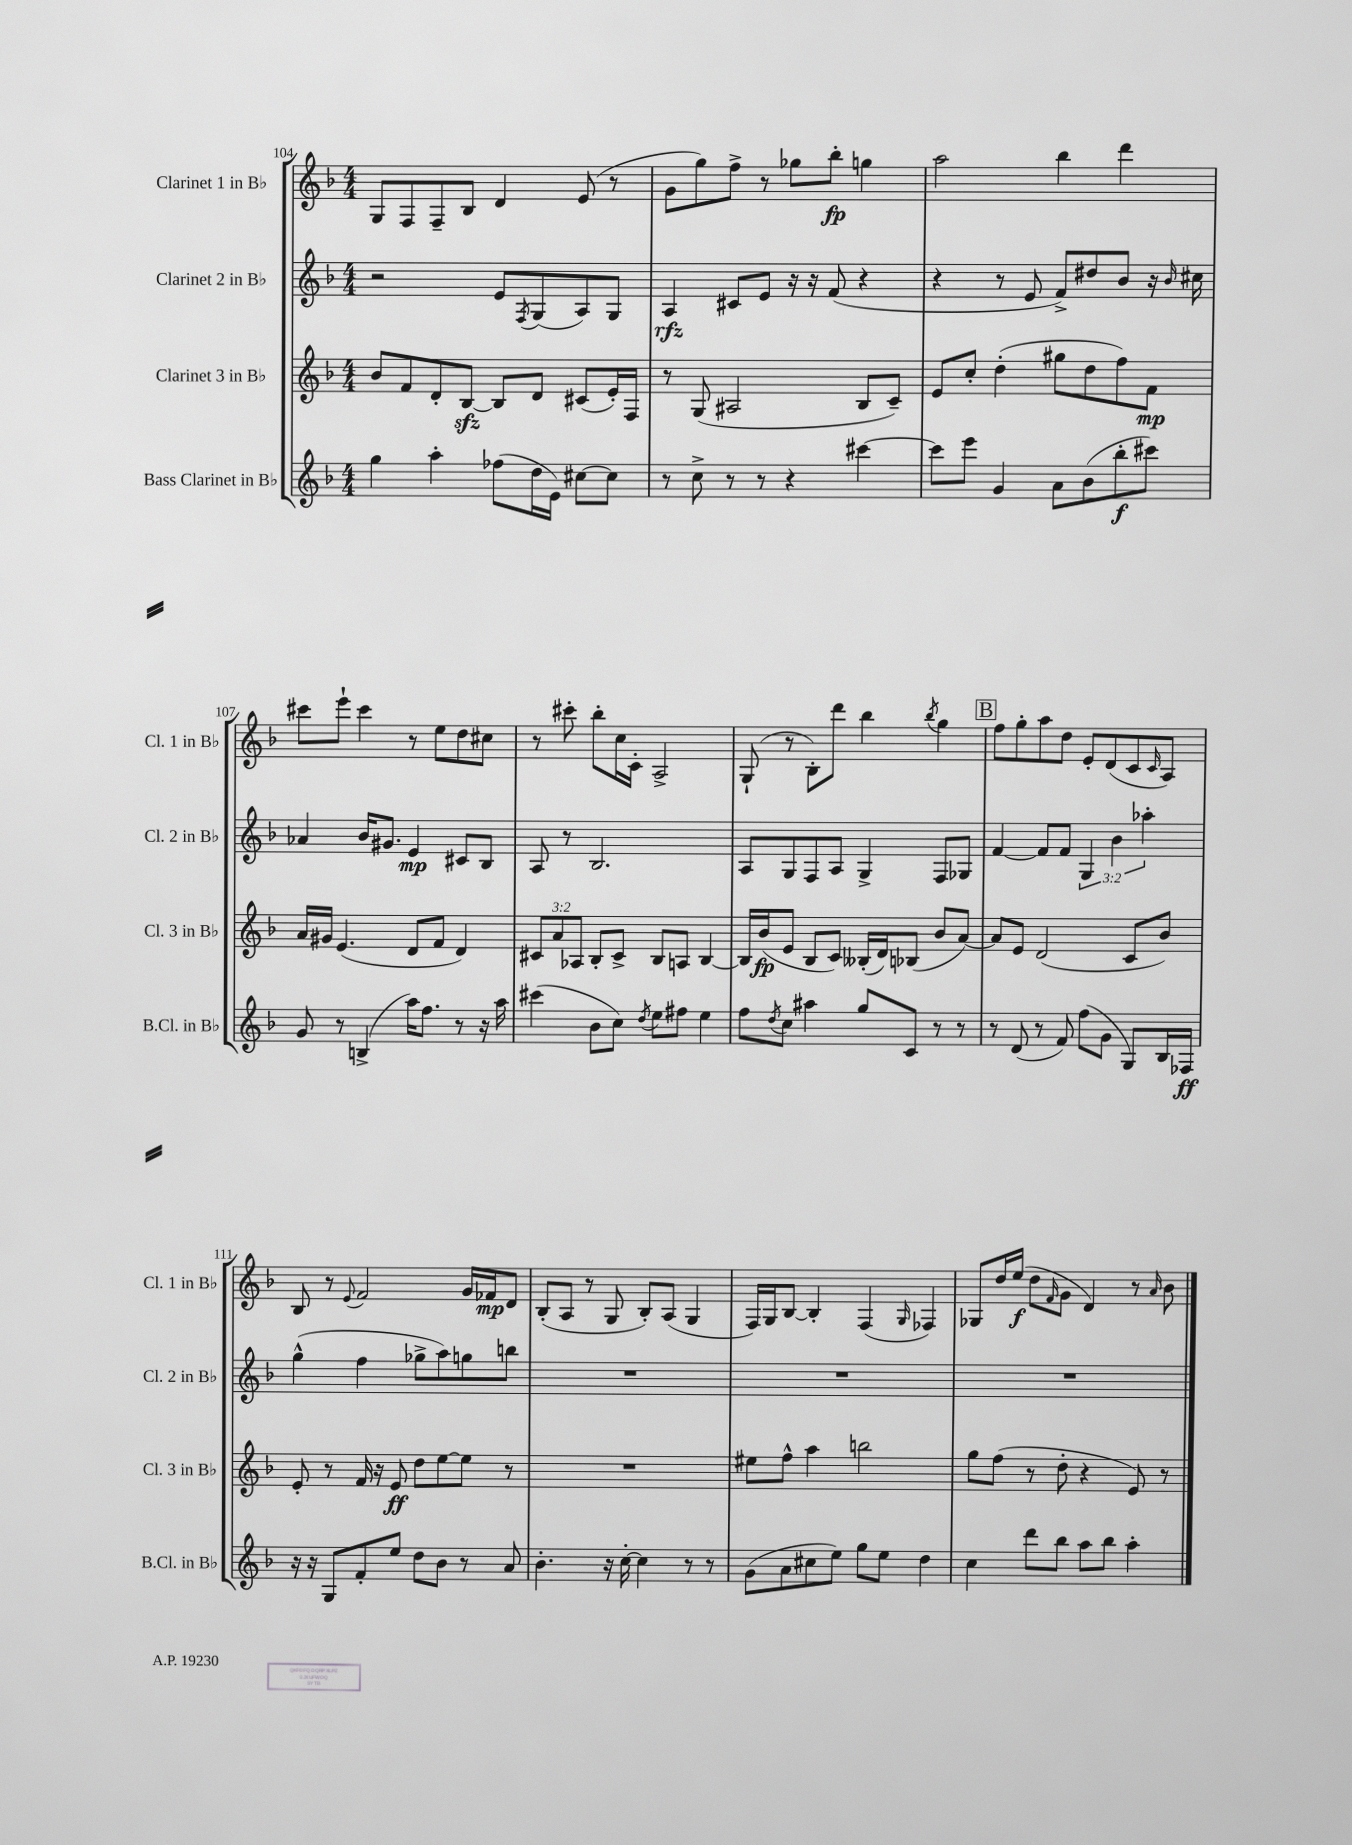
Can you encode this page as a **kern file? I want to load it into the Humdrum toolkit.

**kern	**dynam	**kern	**dynam	**kern	**dynam	**kern	**dynam
*part4	*part4	*part3	*part3	*part2	*part2	*part1	*part1
*staff4	*staff4	*staff3	*staff3	*staff2	*staff2	*staff1	*staff1
*I"Bass Clarinet in B♭	*	*I"Clarinet 3 in B♭	*	*I"Clarinet 2 in B♭	*	*I"Clarinet 1 in B♭	*
*I'B.Cl. in B♭	*	*I'Cl. 3 in B♭	*	*I'Cl. 2 in B♭	*	*I'Cl. 1 in B♭	*
*clefG2	*	*clefG2	*	*clefG2	*	*clefG2	*
*k[b-]	*	*k[b-]	*	*k[b-]	*	*k[b-]	*
*M4/4	*	*M4/4	*	*M4/4	*	*M4/4	*
=104	=104	=104	=104	=104	=104	=104	=104
4gg\	.	8b-/L	.	2r	.	8G/L	.
.	.	8f/	.	.	.	8F/	.
4aa'\	.	8d'/	.	.	.	8F~/	.
.	.	[8B-zz/J	.	.	.	8B-/J	.
(8ff-X\L	.	8B-/L]	.	8e/L	.	4d/	.
.	.	.	.	8qF/	.	.	.
16dd\L	.	8d/J	.	(8G/	.	.	.
16e\JJ)	.	.	.	.	.	.	.
[8cc#X\L	.	(8c#X/L	.	8A/)	.	(8e/	.
8cc#\J]	.	16e'/L)	.	8G/J	.	8r	.
.	.	16F/JJ	.	.	.	.	.
=105	=105	=105	=105	=105	=105	=105	=105
8r	.	8r	.	4A/	rfz	8g\L	.
8cc^\	.	(8G/	.	.	.	8gg\)	.
8r	.	2A#X/	.	8c#X/L	.	8ff^\J	.
8r	.	.	.	8e/J	.	8r	.
4r	.	.	.	16r	.	8gg-X\L	.
.	.	.	.	16r	.	.	.
.	.	.	.	(8f/	.	8bb-'\J	fp
[4ccc#X\	.	8B-/L	.	4r	.	4ggn\	.
.	.	8c~/J)	.	.	.	.	.
=106	=106	=106	=106	=106	=106	=106	=106
8ccc#\L]	.	8e/L	.	4r	.	2aa\	.
8eee\J	.	8cc'/J	.	.	.	.	.
4g/	.	(4dd'\	.	8r	.	.	.
.	.	.	.	8e/	.	.	.
8a\L	.	8gg#X\L	.	8f^/L)	.	4bb-\	.
(8b-\	.	8dd\	.	8dd#X/	.	.	.
8bb-'\	f	8ff\)	.	8b-/J	.	4ddd\	.
8ccc#X\J)	.	8f\J	mp	16r	.	.	.
.	.	.	.	16qqb-/	.	.	.
.	.	.	.	16cc#X\	.	.	.
!!LO:LB:g=z
=107	=107	=107	=107	=107	=107	=107	=107
8g/	.	16a/LL	.	4a-X/	.	8ccc#X\L	.
.	.	16g#X/JJ	.	.	.	.	.
8r	.	(4.e/	.	.	.	8eee`\J	.
(4Bn^/	.	.	.	16b-/KL	.	4ccc#\	.
.	.	.	.	8.g#X/J	.	.	.
16aa\KL)	.	8d/L	.	4e/	mp	8r	.
8.ff\J	.	.	.	.	.	.	.
.	.	8f/J	.	.	.	8ee\L	.
8r	.	4d/)	.	8c#X/L	.	8dd\	.
16r	.	.	.	8B-/J	.	8cc#X\J	.
16aa\	.	.	.	.	.	.	.
=108	=108	=108	=108	=108	=108	=108	=108
(4ccc#X\	.	12c#X/L	.	8A/	.	8r	.
.	.	12a/	.	.	.	.	.
.	.	.	.	8r	.	8ccc#X'\	.
.	.	12A-X/J	.	.	.	.	.
8b-\L	.	8B-'/L	.	2.B-/	.	8bb-'\L	.
8cc\J)	.	8c#^/J	.	.	.	16cc\L	.
.	.	.	.	.	.	16c'\JJ	.
8qdd/	.	.	.	.	.	.	.
8ee\L	.	8B-/L	.	.	.	2A^/	.
8ff#X\J	.	8An/J	.	.	.	.	.
4ee\	.	[4B-/	.	.	.	.	.
=109	=109	=109	=109	=109	=109	=109	=109
8ff\L	.	16B-/LL]	.	8A/L	.	(8G`/	.
.	.	(16b-/J	fp	.	.	.	.
8qdd/	.	.	.	.	.	.	.
8cc\J	.	8e/J	.	8G/	.	8r	.
4aa#X\	.	8B-/L	.	8F/	.	8B-'\L)	.
.	.	8c/J)	.	8A/J	.	8ddd\J	.
8gg/L	.	(16B--X'/LL	.	4G^/	.	4bb-\	.
.	.	16d/J)	.	.	.	.	.
8c/J	.	(8B-X/J	.	.	.	.	.
.	.	.	.	.	.	8qbb-/	.
8r	.	8b-/L	.	8F/L	.	4gg\	.
8r	.	[8a/J)	.	8G-X/J	.	.	.
!!LO:REH:place=s1:t=B
=110	=110	=110	=110	=110	=110	=110	=110
8r	.	8a/L]	.	[4f/	.	8ff\L	.
(8d/	.	8e/J	.	.	.	8gg'\	.
8r	.	(2d/	.	8f/L]	.	8aa\	.
8f/)	.	.	.	8f/J	.	8dd\J	.
(8ff\L	.	.	.	6G/	.	8e'/L	.
8g\J	.	.	.	.	.	(8d/	.
.	.	.	.	6b-\	.	.	.
8G/L)	.	8c/L	.	.	.	8c/	.
.	.	.	.	6aa-X'\	.	.	.
.	.	.	.	.	.	16qqc/	.
16B-/L	.	8b-/J)	.	.	.	8A/J)	.
16F-X/JJ	ff	.	.	.	.	.	.
!!LO:LB:g=z
=111	=111	=111	=111	=111	=111	=111	=111
16r	.	8e'/	.	(4gg^^\	.	8B-/	.
16r	.	.	.	.	.	.	.
8G/L	.	8r	.	.	.	8r	.
.	.	.	.	.	.	8qqe/	.
8f'/	.	16f/	.	4ff\	.	2f/	.
.	.	16r	.	.	.	.	.
8ee/J	.	8e/	ff	.	.	.	.
8dd\L	.	8dd\L	.	8gg-X^\L	.	.	.
8b-\J	.	[8ee\	.	8aa\)	.	.	.
8r	.	8ee\J]	.	8ggn\	.	16g/LL	.
.	.	.	.	.	.	16f-X/J	mp
8a/	.	8r	.	8bbn\J	.	8d/J	.
=112	=112	=112	=112	=112	=112	=112	=112
4.b-'\	.	1r	.	1r	.	(8B-'/L	.
.	.	.	.	.	.	8A/J	.
.	.	.	.	.	.	8r	.
16r	.	.	.	.	.	8G/	.
[16cc'\	.	.	.	.	.	.	.
4cc\]	.	.	.	.	.	8B-'/L)	.
.	.	.	.	.	.	(8A/J	.
8r	.	.	.	.	.	4G/	.
8r	.	.	.	.	.	.	.
=113	=113	=113	=113	=113	=113	=113	=113
(8g\L	.	8ee#X\L	.	1r	.	16F/LL)	.
.	.	.	.	.	.	16G/J	.
8a\	.	8ff^^\J	.	.	.	[8B-/J	.
8cc#X\	.	4aa\	.	.	.	4B-'/]	.
8ee\J)	.	.	.	.	.	.	.
8gg\L	.	2bbn\	.	.	.	(4F/	.
8ee\J	.	.	.	.	.	.	.
.	.	.	.	.	.	16qqG/	.
4dd\	.	.	.	.	.	4F-X/)	.
=114	=114	=114	=114	=114	=114	=114	=114
4cc\	.	8gg\L	.	1r	.	8G-X/L	.
.	.	(8ff\J	.	.	.	16dd/L	.
.	.	.	.	.	.	(16ee/JJ	f
8ddd\L	.	8r	.	.	.	8dd\L	.
.	.	.	.	.	.	16qqf/	.
8bb-\J	.	8dd'\	.	.	.	8g\J	.
8aa\L	.	4r	.	.	.	4d/)	.
8bb-\J	.	.	.	.	.	.	.
4aa'\	.	8e/)	.	.	.	8r	.
.	.	.	.	.	.	16qqa/	.
.	.	8r	.	.	.	8b-\	.
==	==	==	==	==	==	==	==
*-	*-	*-	*-	*-	*-	*-	*-
